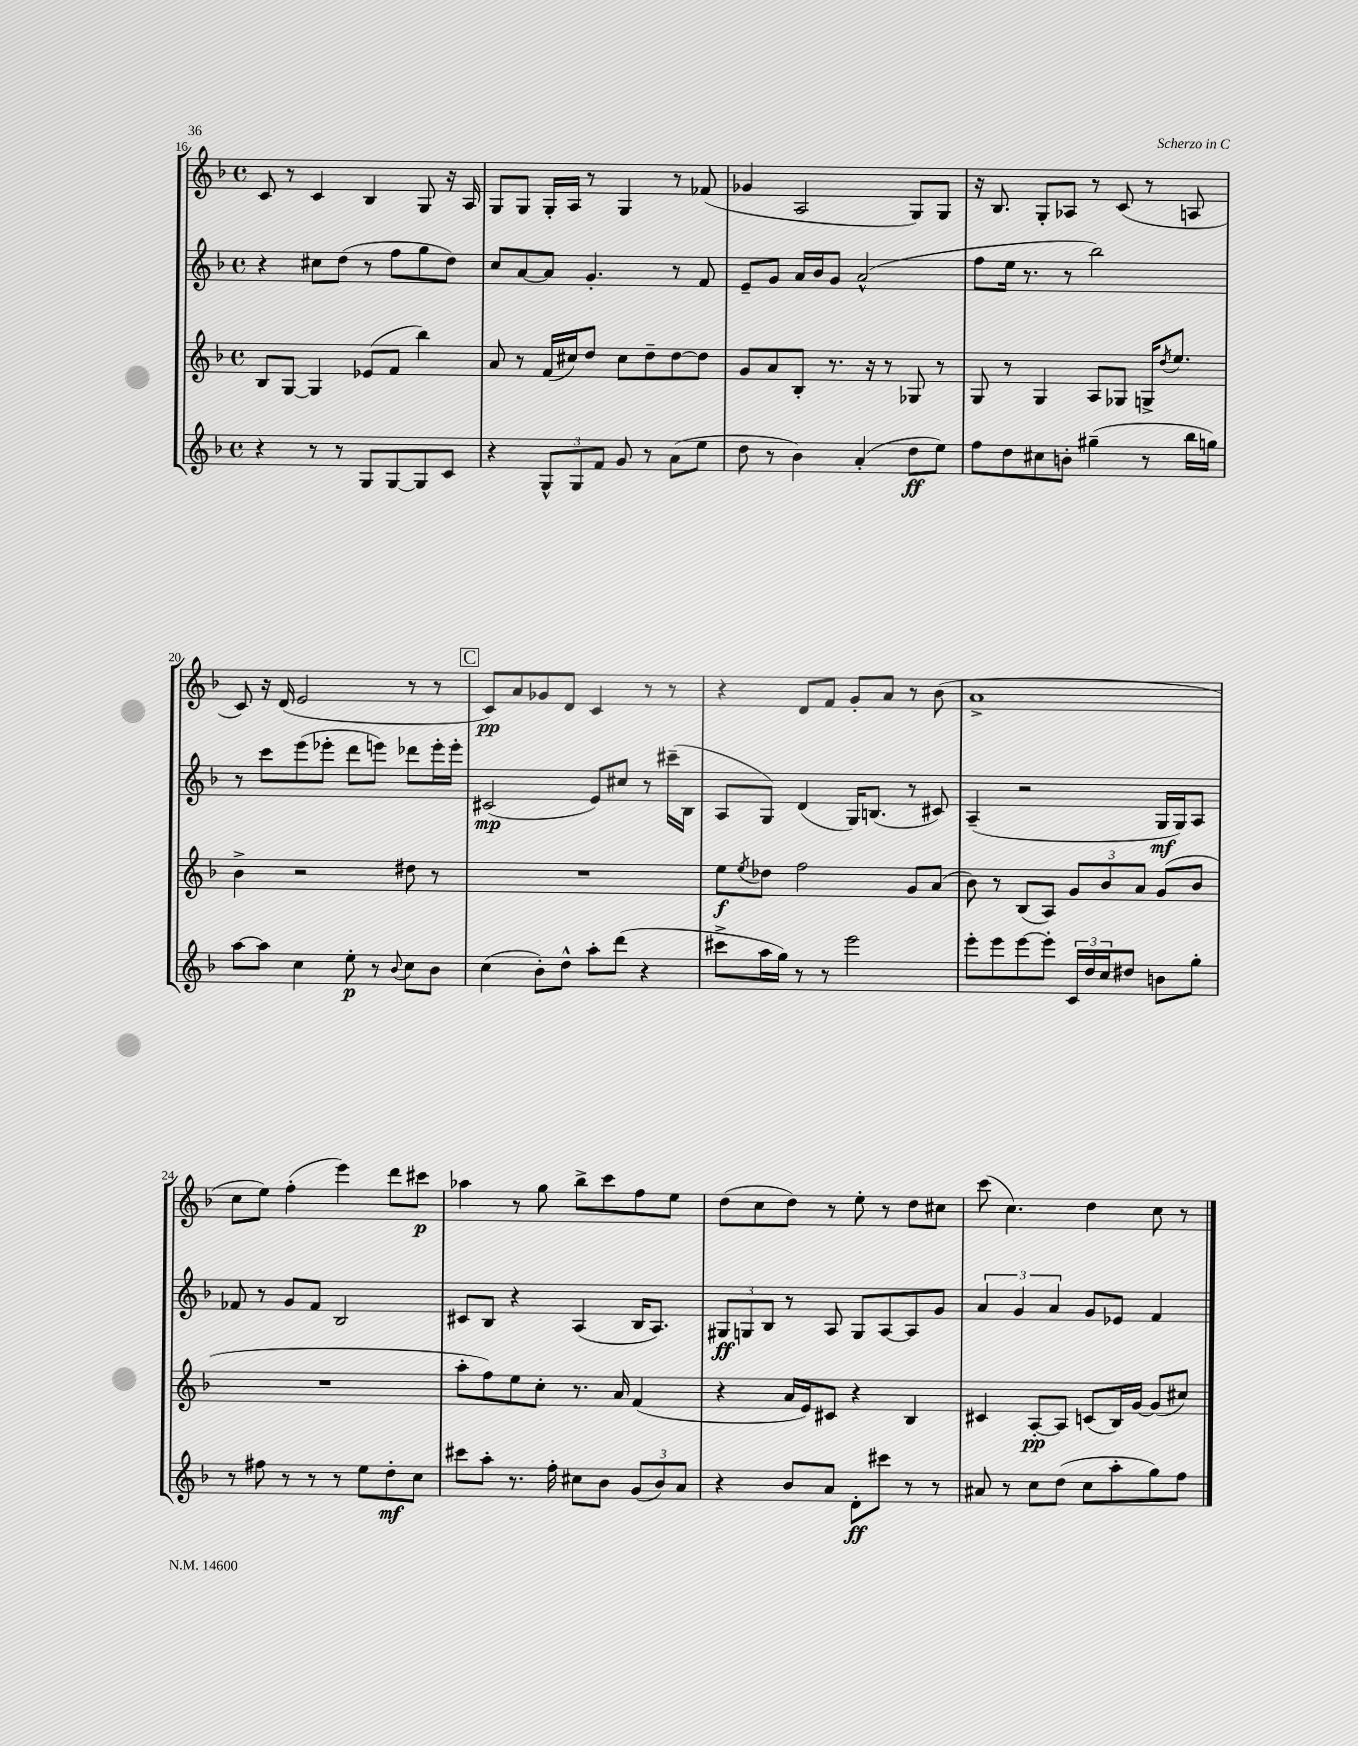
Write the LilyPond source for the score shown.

<<
\new StaffGroup <<
\new Staff = "s0" {
    \clef treble \key f \major \defaultTimeSignature \time 4/4
    c'8 r8 c'4 bes4 g8 r16 a16 |
    g8 g8 g16-. a16 r8 g4 r8 fes'8( |
    ges'4 a2 g8) g8 |
    r16 bes8. g8-. aes8 r8 c'8( r8 a8 |
    c'8) r16 d'16( e'2 r8 r8 |
    \mark \markup { \box "C" } c'8\pp) a'8 ges'8 d'8 c'4 r8 r8 |
    r4 d'8 f'8 g'8-. a'8 r8 bes'8( |
    a'1-> |
    c''8 e''8) f''4-.( e'''4) d'''8 cis'''8\p |
    aes''4 r8 g''8 bes''8-> c'''8 f''8 e''8 |
    d''8( c''8 d''8) r8 e''8-. r8 d''8 cis''8 |
    c'''8( c''4.) d''4 c''8 r8 \bar "|." |
}
\new Staff = "s1" {
    \clef treble \key f \major \defaultTimeSignature \time 4/4
    r4 cis''8 d''8( r8 f''8 g''8 d''8) |
    c''8 a'8~ a'8 g'4.-. r8 f'8 |
    e'8-- g'8 a'16 bes'16 g'8 a'2-^( |
    f''8 e''16 r8. r8 bes''2) |
    r8 c'''8 e'''8( ees'''8-. d'''8 e'''8) des'''8 e'''16-. e'''16-. |
    \mark \markup { \box "C" } cis'2\mp( e'8) cis''8 r8 cis'''16--( bes16 |
    a8 g8) d'4( g16) b8.( r8 cis'8) |
    a4--( r2 g16\mf g16) a8 |
    fes'8 r8 g'8 fes'8 bes2 |
    cis'8 bes8 r4 a4( bes16 a8.) |
    \tuplet 3/2 { gis8\ff g8 bes8 } r8 a8 g8 a8~ a8 g'8 |
    \tuplet 3/2 { a'4 g'4 a'4 } g'8 ees'8 f'4 \bar "|." |
}
\new Staff = "s2" {
    \clef treble \key f \major \defaultTimeSignature \time 4/4
    bes8 g8~ g4 ees'8( f'8 bes''4) |
    a'8 r8 f'16( cis''16) d''8 cis''8 d''8-- d''8~ d''8 |
    g'8 a'8 bes8-. r8. r16 r8 ges8 r8 |
    g8 r8 g4 a8 ges8 g16-> \acciaccatura { d''8 } e''8. |
    bes'4-> r2 dis''8 r8 |
    \mark \markup { \box "C" } R1 |
    e''8\f \acciaccatura { e''8 } des''8 f''2 g'8 a'8( |
    bes'8) r8 bes8( a8) \tuplet 3/2 { g'8 bes'8 a'8 } g'8( bes'8 |
    R1 |
    a''8-. f''8) e''8 c''8-. r8. a'16 f'4( |
    r4 a'16 e'16) cis'8 r4 bes4 |
    cis'4 a8~-.\pp a8 c'8( bes16) g'16~ g'8( cis''8) \bar "|." |
}
\new Staff = "s3" {
    \clef treble \key f \major \defaultTimeSignature \time 4/4
    r4 r8 r8 g8 g8~ g8 c'8 |
    r4 \tuplet 3/2 { g8-^ g8 f'8 } g'8 r8 a'8( e''8 |
    d''8 r8 bes'4) a'4-.( d''8\ff e''8) |
    f''8 d''8 cis''8 b'8-. gis''4--( r8 bes''16 g''16) |
    a''8~ a''8 c''4 e''8-.\p r8 \appoggiatura { bes'8 } c''8 bes'8 |
    \mark \markup { \box "C" } c''4( bes'8-.) d''8-^ a''8-. d'''8( r4 |
    cis'''8-> a''16 g''16) r8 r8 e'''2 |
    e'''8-. e'''8 e'''8~ e'''8-. \tuplet 3/2 { c'16 d''16 c''16 } dis''8 b'8 g''8-. |
    r8 fis''8 r8 r8 r8 e''8 d''8-.\mf c''8 |
    cis'''8 a''8-. r8. f''16-. cis''8 bes'8 \tuplet 3/2 { g'8( bes'8) a'8 } |
    r4 bes'8 a'8 d'8-.\ff cis'''8 r8 r8 |
    ais'8 r8 c''8 d''8( c''8 a''8-. g''8) f''8 \bar "|." |
}
>>
>>
\layout { \context { \Score currentBarNumber = #16 } }
